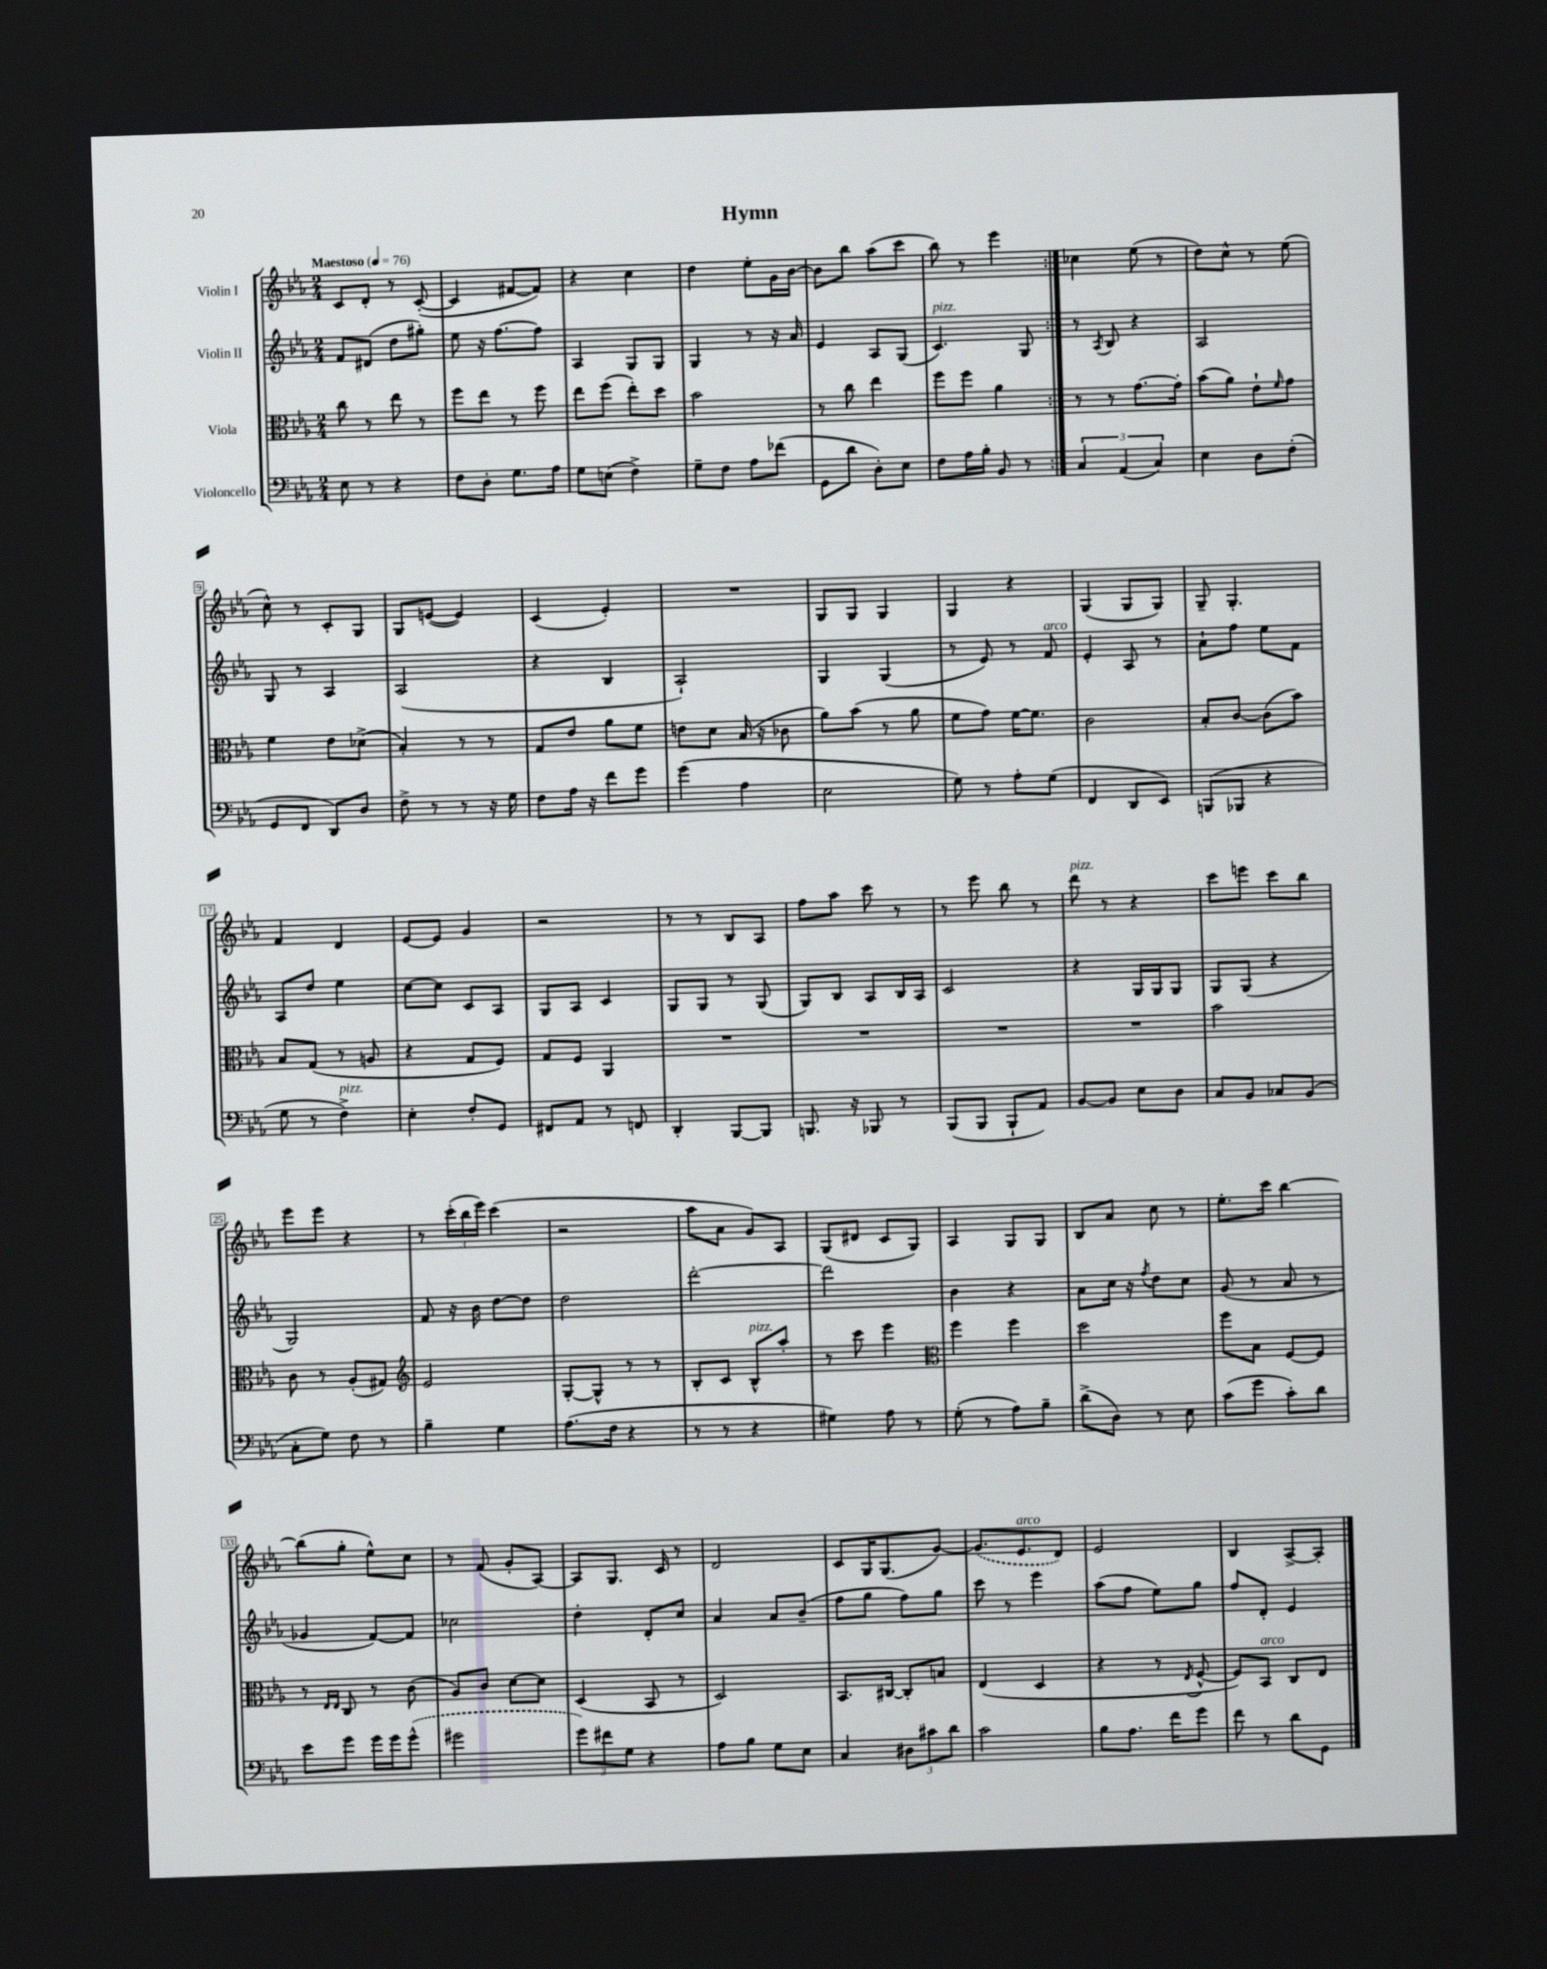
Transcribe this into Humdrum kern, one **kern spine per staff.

**kern	**kern	**kern	**kern
*staff4	*staff3	*staff2	*staff1
*clefF4	*clefC3	*clefG2	*clefG2
*k[b-e-a-]	*k[b-e-a-]	*k[b-e-a-]	*k[b-e-a-]
*M2/4	*M2/4	*M2/4	*M2/4
*MM76	*MM76	*MM76	*MM76
8E-\	8cc\	8f/L	8c/L
8r	8r	(8d#/J	8d'/J
4r	8ee-\	8dd\L	8r
.	8r	8gg#'\J)	([8c'/
=	=	=	=
8F\L	8ff\L	8ee-\	4c/]
8D'\J	8ee-\J	16r	.
.	.	[8.ff\L	.
8.G\L	8r	.	[8f#/L
.	8ff\	8ff\]J	8f#/]J)
16A-\Jk	.	.	.
=	=	=	=
8G\L	8ee-\L	4A-/	4r
(8E\J	(8ff\J	.	.
4F^\)	8ee-'\L)	8G/L	4cc\
.	8dd\J	8G/J	.
=	=	=	=
8G~\L	2b-\	4G/	4dd\
8F\J	.	.	.
8A-\L	.	8r	8ee-'\L
(8f-\J	.	16r	16g\L
.	.	16a-/	[16b-\JJ
=	=	=	=
8GG\L	8r	4e-/	8b-\]L
8d\J	8cc\	.	8bb-\J
8D'\L)	4ee-\	8A-/L	(8aa-\L
8E-\J	.	(8G/J	8ccc\J
=	=	=	=
8F\L	8ff\L	4.c/)	8bb-\)
16A-\L	8ff\J	.	8r
16B-'\JJ	.	.	.
8BB-/	4a-\	.	4eee-\
8r	.	8G/	.
=:|!	=:|!	=:|!	=:|!
6C/	8r	8r	4cc-\
.	.	8qA-/	.
.	8r	8B-/	.
(6AA-/	.	.	.
.	[8.g\L	4r	(8ee-\
6C/)	.	.	.
.	.	.	8r
.	16g'\]Jk	.	.
=	=	=	=
4E-\	(8b-\L	2A-/	8dd\L)
.	8a-\J)	.	8cc^^\J
8D\L	8e-`\L	.	8r
.	16qqf/	.	.
(8F'\J	8g\J	.	(8ee-\
=	=	=	=
8GG/L	4f\	8G/	8cc^^\)
8FF/J	.	8r	8r
8DD/L)	8e-\L	4A-/	8c'/L
8D/J	(8d-^\J	.	8G/J
=	=	=	=
8F^\	4B-'/)	(2A-/	8G/L
8r	.	.	([8e/J
8r	8r	.	4e/])
16r	8r	.	.
16G\	.	.	.
=	=	=	=
8F\L	8G/L	4r	(4c/
16A-\Jk	8e-/J	.	.
16r	.	.	.
8f\L	8a-\L	4B-/	4e-'/)
8g\J	8f\J	.	.
=	=	=	=
(4g\	8e\L	2A-`/)	2r
.	8d\J	.	.
4A-\	(16B-/	.	.
.	16r	.	.
.	8c-\	.	.
=	=	=	=
2E-\	8a-\L)	4G/	8G/L
.	(8b-\J	.	8G/J
.	8r	(4G/	4G/
.	8a-\	.	.
=	=	=	=
8G\)	8f\L	8r	4G/
8r	8g\J)	8e-/)	.
8A-'\L	[16f\LK	8r	4r
.	8.f\]J	.	.
(8G\J	.	8f/	.
=	=	=	=
4FF/	2c\	4e-'/	(4G/
8DD/L	.	8A-/	8G/L
8EE-/J)	.	8r	8G/J)
=	=	=	=
(8BBB/L	8B-'/L	8a-`\L	8G~/
8BBB-/J	[8c/J	8ff\J	4.G'/
4r	(8c\]L	8ee-\L	.
.	8b-\J)	8f\J	.
=	=	=	=
8G\	8B-/L	8A-/L	4f/
8r	(8G/J	8dd/J	.
4F^\)	8r	4ee-\	4d/
.	8A/	.	.
=	=	=	=
4E-'\	4r	[8cc\L	[8e-/L
.	.	8cc\]J	8e-/]J
8F'/L	8G/L	8c/L	4g/
8GG/J	8F/J)	8A-/J	.
=	=	=	=
8FF#/L	8G/L	8G/L	2r
8AA-/J	8F/J	8A-/J	.
8r	4AA-/	4c/	.
8FF/	.	.	.
=	=	=	=
4DD'/	2r	8G/L	8r
.	.	8G/J	8r
[8BBB-/L	.	8r	8B-/L
8BBB-/]J	.	(8G/	8A-/J
=	=	=	=
8.BBB/	2r	8G/L)	8ff\L
.	.	8B-/J	8aa-\J
16r	.	.	.
8BBB-/	.	8A-/L	8ccc\
8r	.	16B-/L	8r
.	.	16A-/JJ	.
=	=	=	=
(8BBB-/L	2r	2c/	8r
8BBB-/J	.	.	8eee-\
8BBB-`/L	.	.	8bb-\
8AA-/J)	.	.	8r
=	=	=	=
[8BB-/L	2r	4r	8ddd\
8BB-/]J	.	.	8r
8E-\L	.	16G/LL	4r
.	.	16G/J	.
8D\J	.	8G/J	.
=	=	=	=
8C/L	2b-\	8G/L	8ccc\L
8BB-/J	.	(8G/J	8eee\J
8C-/L	.	4r	8ccc\L
(8BB-/J	.	.	8bb-\J
=	=	=	=
8C'\L	8c\	2G/)	8eee-\L
8G\J)	8r	.	8eee-\J
8F\	(8A-'/L	.	4r
8r	8G#/J)	.	.
=	=	=	=
*	*clefG2	*	*
4B-~\	2e-/	8f/	8r
.	.	16r	(24ccc'\LL
.	.	.	24bb-\
.	.	16b-\	.
.	.	.	24eee-\JJ)
4G\	.	[8dd\L	(4ccc\
.	.	8dd\]J	.
=	=	=	=
(8.A-\L	[8G'/L	2dd\	2r
.	8G^^/]J	.	.
16F\Jk	.	.	.
4r	8r	.	.
.	8r	.	.
=	=	=	=
8r	8B-'/L	[2ddd'\	8aa-\L
8r	8c/J	.	8a-\J
4r	8B-^^/L	.	8g/L)
.	8aa-'/J	.	8A-/J
=	=	=	=
4G#\)	8r	2ddd\]	(8G/L
.	8ccc\	.	8d#/J
8A-\	4eee-\	.	8c/L
8r	.	.	8G/J)
=	=	=	=
*	*clefC3	*	*
(8G'\	4ff\	4b-\	4A-/
8r	.	.	.
8A-\L)	4ff\	4r	8G/L
8B-~\J	.	.	8G/J
=	=	=	=
(8d^\L	2dd\	8a-\L	8B-/L
8D\J)	.	16cc\Jk	8a-/J
.	.	16r	.
.	.	8qff/	.
8r	.	8dd\L	8cc\
8E-\	.	8cc\J	8r
=	=	=	=
(8c\L	8ff\L	(8g/	8.ee-'\L
8g\J	8B-\J	8r	.
.	.	.	16ccc\Jk
8c'\L)	[8F/L	8a-/	[4bb-\
8d\J	8F/]J	8r	.
=	=	=	=
8e-\L	8r	4g-/	(8bb-\]L
.	16qqE-/LL	.	.
.	16qqE-/JJ	.	.
8g\J	8C/	.	8gg'\J
16g\LL	8r	[8f/L)	8ee-^^\L)
16g\J	.	.	.
(8g^^\J	(8c\	8f/]J	8cc\J
=	=	=	=
2g#\	8A-/L)	2cc-\	8r
.	8c/J	.	(8f/
.	[8d\L	.	8g'/L
.	8d\]J	.	[8A-/J)
=	=	=	=
12g\L)	(4D/	4dd'\	8A-/]L
12f#\	.	.	.
.	.	.	8.G/J
12G\J	.	.	.
4r	8BB-/	8d'/L	.
.	.	.	16c/
.	8r	8cc/J	8r
=	=	=	=
8A-\L	2D/)	4a-/	2d/
8B-\J	.	.	.
8G\L	.	8a-/L	.
8E-\J	.	(8b-~/J	.
=	=	=	=
4C/	8.BB-/L	8ff\L	8c/L
.	.	8gg\J	16G/K
.	[16C#/Jk	.	(8.G/
12D#\L	8C#'/]L	8ff\L)	.
12c#\	.	.	.
.	8B/J	8gg\J	[8g/J)
12d\J	.	.	.
=	=	=	=
2c\	(4E-/	8ccc\	(8.g/]L
.	.	8r	.
.	.	.	8.e-/
.	4D/	4eee-\	.
.	.	.	8d/J)
=	=	=	=
8B-\L	4r	(8aa-\L	2e-/
8.A-\J	.	8ff\J	.
.	8r	8ee-\L)	.
16f\LK	.	.	.
.	8qE-/	.	.
8g\J	[8F^^/	8gg\J	.
=	=	=	=
8f\	8F/]L)	8ff/L	4B-/
8r	8BB-/J	8d'/J	.
8d\L	8C/L	4e-/	[8A-^/L
8GG\J	8E-/J	.	8A-'/]J
==	==	==	==
*-	*-	*-	*-
